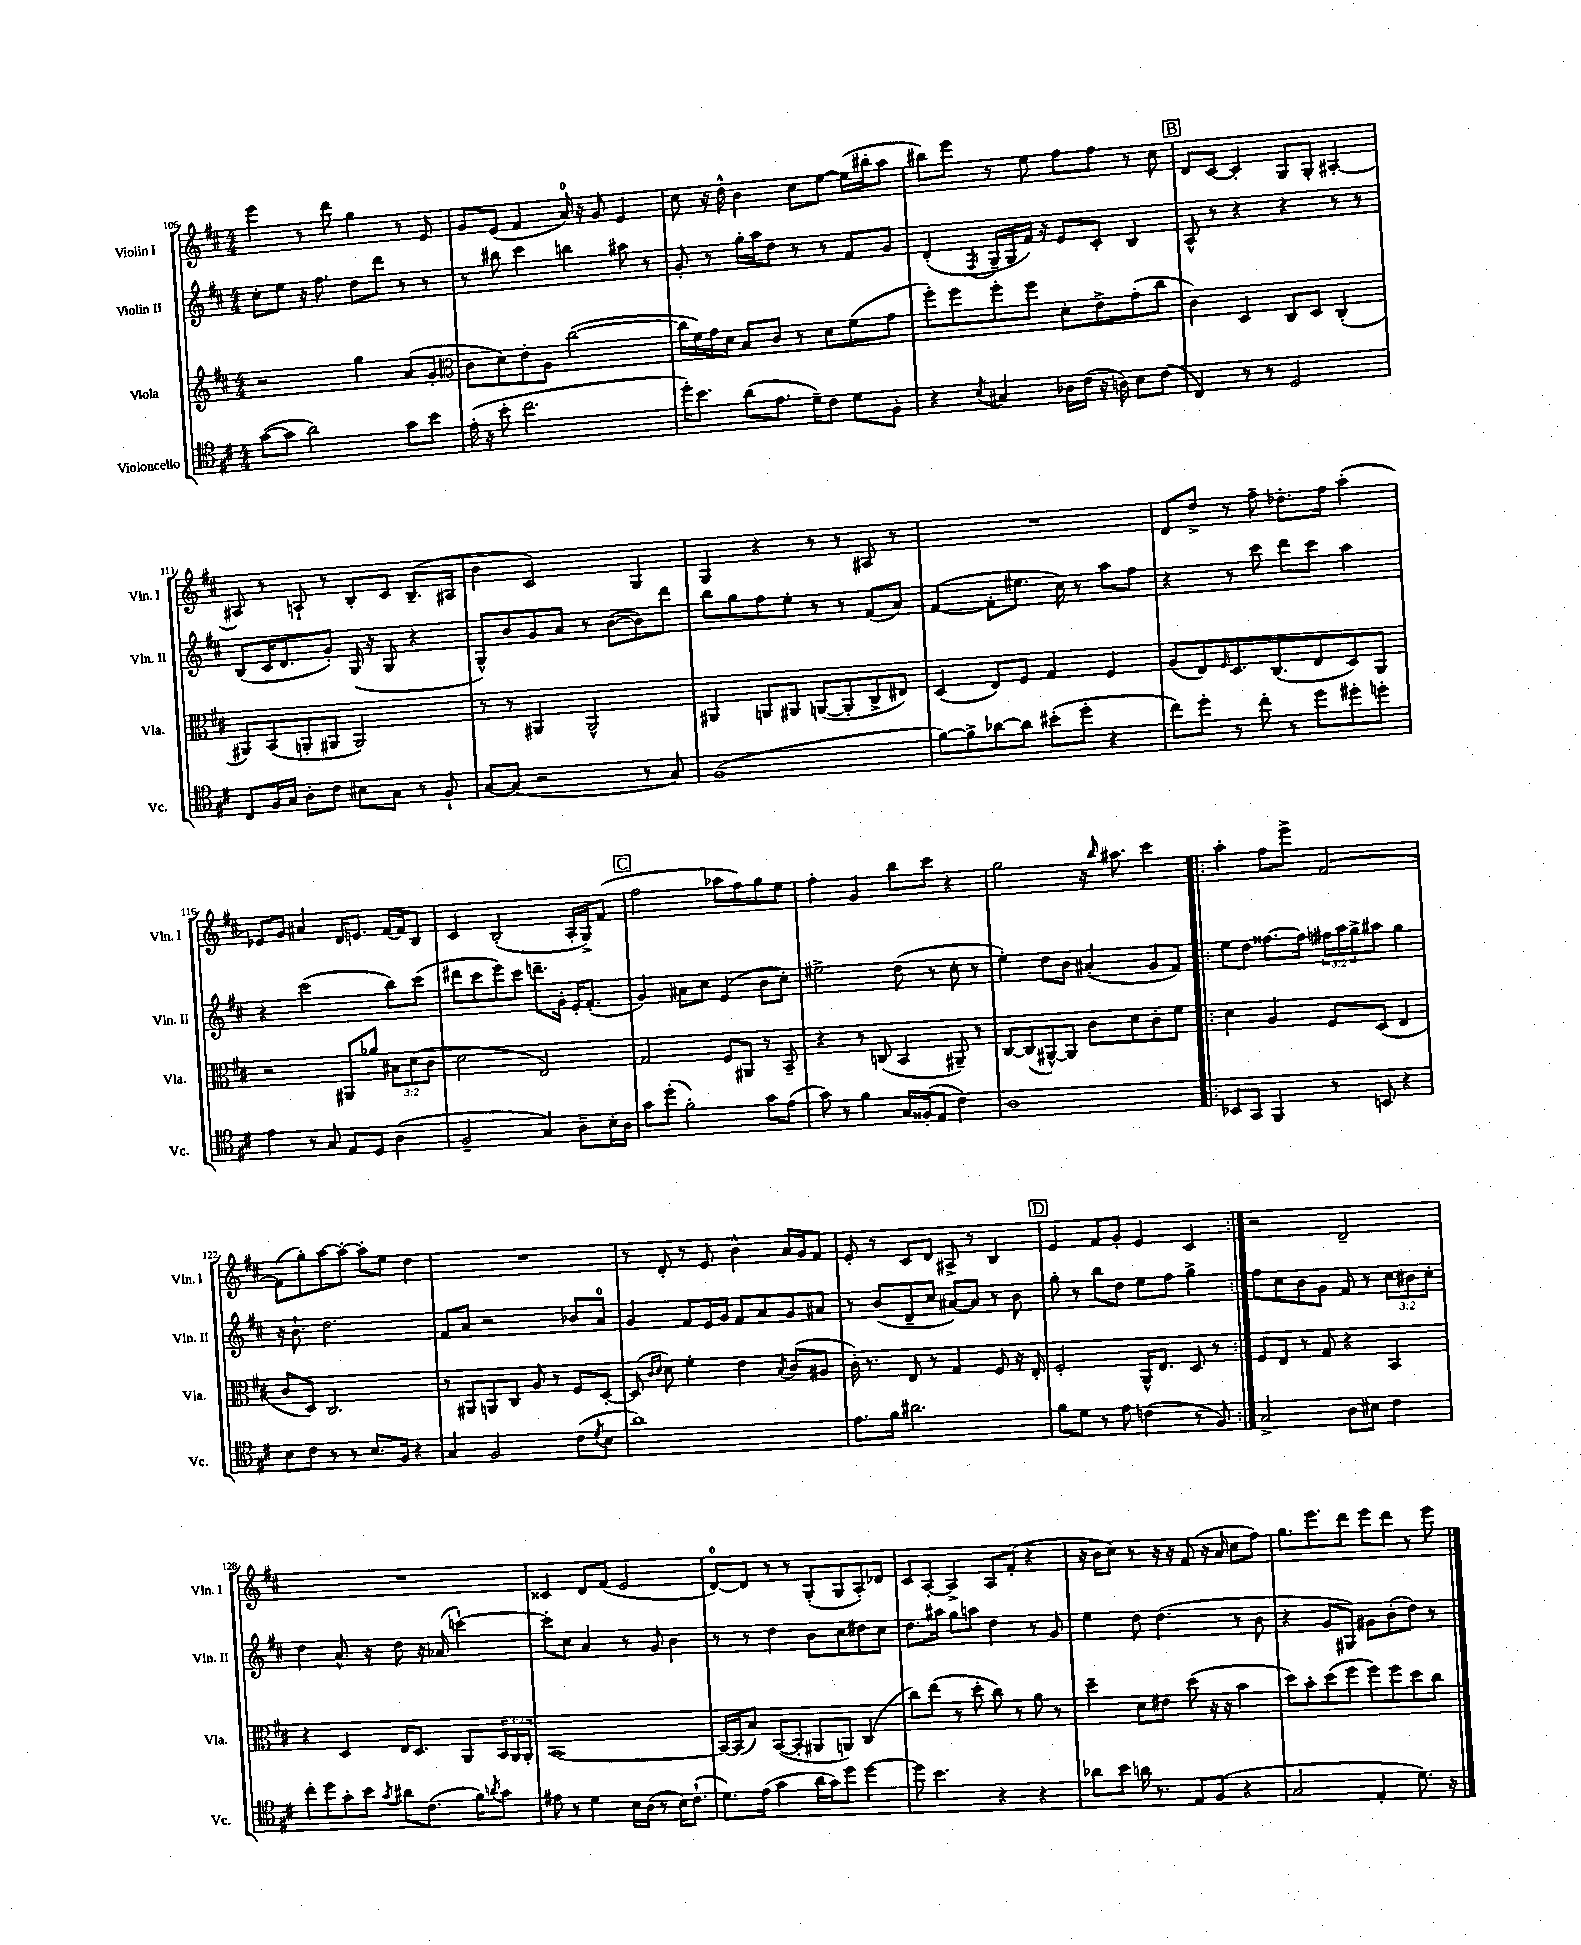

**kern	**kern	**kern	**kern
*staff4	*staff3	*staff2	*staff1
*clefC4	*clefG2	*clefG2	*clefG2
*k[f#c#]	*k[f#c#]	*k[f#c#]	*k[f#c#]
*M4/4	*M4/4	*M4/4	*M4/4
([8g	2r	8cc#'	4eee
8g]	.	8ee	.
2a)	.	16r	8r
.	.	8.ff#	.
.	.	.	8ddd
.	4gg	8dd	4gg
.	.	8ddd	.
8g	(8a	8r	8r
8b	8g'	8r	8e
=	=	=	=
*	*clefC3	*	*
(16e'	8c#	8r	8g
16r	.	.	.
8b'	8d)	8bb#	(8e
2.cc#	8e'	4ccc#	4f#
.	8A	.	.
.	([2cc#	4bb	16a)
.	.	.	16r
.	.	.	8g
.	.	8aa#	4e
.	.	8r	.
=	=	=	=
16dd')	16cc#]	8g'	8cc#
8.b	16f#)	.	.
.	16g	8r	16r
.	16d	.	16dd^^
(8a	8B	16gg'	4b
.	.	16aa	.
8.e	8c#	8dd	.
.	8r	8r	8cc#
16d~)	.	.	.
8c#	8d	8r	[8ee
8d	(8f#	8f#	(16ee]
.	.	.	16bb#'
8F#'	8g	8g	8aa
=	=	=	=
4r	8ff#')	(4d'	8bb#)
.	8ff#	.	8eee
8qB	.	8qF#	.
4G#	8ff#'	16G~	8r
.	.	16G	.
.	8ff#	16f#)	8ee
.	.	16r	.
16A-	8d'	8e	8ff#
(16c#	.	.	.
16r	8e^	8c#'	8ff#
16A)	.	.	.
8B	(8g'	4B	8r
(8c#	8cc#	.	8cc#
=	=	=	=
4C#)	4c#)	8A^^	8d
.	.	8r	[8c#
8r	4D	4r	4c#']
8r	.	.	.
2D	8C#	4r	8G
.	8D	.	8G'
.	(4C#'	8r	[4A#'
.	.	8r	.
=	=	=	=
8C#	8AA#)	(8B	8A#]
16F#	(8BB	16c#	8r
16G	.	8.d	.
8A'	8AA'	.	8A`
8c#	8AA#	8g')	8r
8B#	2AA#)	(16G	8B'
.	.	16r	.
8G	.	8G	8c#
8r	.	4r	(8.B~
8F#`	.	.	.
.	.	.	16A#
=	=	=	=
[8G	8r	8G^^)	4b
(8G]	8r	8b	.
2r	4AA#	8g	2c#)
.	.	8a	.
.	2AA#^^	8r	.
.	.	([8b	.
8r	.	8b])	4G
8G)	.	8ddd	.
=	=	=	=
(1F#	4AA#	8bb	4G
.	.	8gg	.
.	8AA	8ff#	4r
.	8AA#	8ee'	.
.	([8AA	8r	8r
.	8AA']	8r	8r
.	8C#^	(8f#	8A#
.	8E#)	8a)	8r
=	=	=	=
[8f#)	(4D	([4f#	1r
8f#^]	.	.	.
[8a-	8E)	8f#']	.
8a-]	8F#	8.ee#	.
(8b#'	4G	.	.
.	.	16cc#)	.
8dd'	.	8r	.
4r	4F#	8aa	.
.	.	8ff#	.
=	=	=	=
8cc#)	(8A	4r	8d
8dd'	8E)	.	8dd^
.	16qqF#	.	.
8r	8.D	8r	8r
8cc#'	.	8ccc#	8ff#~
.	(8.C#	.	.
8r	.	8ddd	8.dd-'
8dd	8E	8ccc#	.
.	.	.	16ff#
8dd#'	8D)	4aa	(4aa'
8dd'	8AA	.	.
=	=	=	=
4e	2r	4r	8e-)
.	.	.	8g
8r	.	(2ccc#	4a#
8G	.	.	.
8E	8AA#	.	16d
.	.	.	8.e
8D	8a-	.	.
(4A	12B#	8bb)	[16f#
.	.	.	16f#]
.	(12d	.	.
.	.	(8ccc#	8B
.	12c#	.	.
=	=	=	=
2F#~	2d	8ddd#	4c#
.	.	8ccc#	.
.	.	8eee)	(2B'
.	.	8ccc#	.
4G)	2E)	8.ddd~	.
.	.	16g'	.
8A~	.	16e'	16A'
.	.	(8.f#'	16G^)
16B'	.	.	(8f#
16A	.	.	.
=	=	=	=
8g	2G	4g)	2ff#
(8dd'	.	.	.
2f#')	.	8a#	.
.	.	8cc#	.
.	8F#	(4e	8aa-
.	8AA#	.	8ff#)
8g	8r	8b	8gg
(8e	8BB~	8cc#')	8ee
=	=	=	=
8g)	4r	2ee#^	4ff#'
8r	.	.	.
4f#	8r	.	4g
.	(8C	.	.
16G	4BB	(8dd	8bb
(16F##'	.	.	.
8E	.	8r	8ccc#
4c#)	8AA#~)	8cc#'	4r
.	8r	8r	.
=	=	=	=
1A	[8C#	4ee')	2gg
.	(8C#]	.	.
.	[8AA#^^)	8dd	.
.	8AA#]	8b	.
.	8c#	(4a#'	16r
.	.	.	16qqbb
.	.	.	8.aa#
.	8d	.	.
.	8c#'	8g	4ccc#
.	8f#	8f#)	.
=!|:	=!|:	=!|:	=!|:
8BB-	4d	8ee	4aa'
8GG	.	8dd	.
4FF#	4A	[8.ff##	8ff#
.	.	.	8eee^
.	.	16ff##]	.
8r	8F#	24ff#	[2f#
.	.	24aa	.
.	.	24gg^	.
8BB	(8D	8aa#	.
4r	4E	4gg	.
=	=	=	=
8B	8c#	16r	(8f#]
.	.	8.b`	.
8c#	8D)	.	8gg')
8r	2.C#	2.dd	[8aa
8r	.	.	8aa'_
8.B	.	.	8aa']
.	.	.	8ee
16F#	.	.	.
4r	.	.	4dd
=	=	=	=
4G	8r	8f#	1r
.	8AA#	8a	.
2F#	8AA	2r	.
.	8C#	.	.
.	8A	.	.
.	8r	.	.
(8c#	8F#	8b-	.
8qd	.	.	.
8B	[8D'	8a	.
=	=	=	=
1a)	(8D]	4g	8r
.	16qqc#	.	.
.	16qqd	.	.
.	8d)	.	8d'
.	4f#'	8f#	8r
.	.	16e	8e
.	.	16g	.
.	4e	8f#	4b^^
.	.	8a	.
.	8qB	.	.
.	(8c#	8g	16a
.	.	.	16g
.	8A#	8a#	8f#
=	=	=	=
8.e	16c#')	8r	8e'
.	8.r	.	.
.	.	(8b	8r
16f#	.	.	.
2.a#	8E	8d~	8c#
.	8r	8cc#	8d
.	4G	[8a#)	8A#^
.	.	8a#]	8r
.	8F#	8r	4B
.	16r	8b	.
.	16E'	.	.
=	=	=	=
8f#	2F#'	8gg'	4e
8d	.	8r	.
8r	.	8bb	8f#
8e	.	8dd	8g'
(4c	16AA^^	8ee	4e
.	8.E	.	.
.	.	8ff#	.
8r	8D	4gg^	4c#
8F#)	8r	.	.
=:|!	=:|!	=:|!	=:|!
2G^	8F#	8ff#	2r
.	8E	8cc#	.
.	8r	8b	.
.	8G	8g	.
8A	4r	8f#	2d~
8B#	.	8r	.
4c#	4BB	12cc#	.
.	.	12b#	.
.	.	12cc#'	.
=	=	=	=
8cc#'	4r	4dd	1r
8dd	.	.	.
8g'	4D	8.a^^	.
8b	.	.	.
.	.	16r	.
8qg	.	.	.
8a#	16E	8dd	.
.	8.D	.	.
(8.c#	.	16r	.
.	.	(16a-	.
.	8AA	[4ccc`)	.
16f#)	.	.	.
8qa	.	.	.
8g	24BB	.	.
.	24AA	.	.
.	24AA'	.	.
=	=	=	=
8e#	[1BB	8ccc']	4c##
8r	.	8cc#	.
4d	.	4a	8d
.	.	.	(8f#
16B	.	8r	2e
(16A	.	.	.
8r	.	8g	.
16B)	.	4b	.
(8.c#`	.	.	.
=	=	=	=
8.d)	16BB_	8r	[8d)
.	(16BB]	.	.
.	8B)	8r	8d]
(16e	.	.	.
4g	([8BB	4dd	8r
.	8BB']	.	8r
16a	8AA#	8b	(8G'
16g)	.	.	.
8dd	8AA)	8cc#	8G
[4dd	(4C#	8dd#	8A')
.	.	8cc#	8d-
=	=	=	=
8dd]	8cc#)	8.dd	8c#
4.b	(8ee	.	[8A'
.	.	16aa#	.
.	8r	8gg	4A^]
.	8dd'	8aa	.
4r	8cc#)	4dd	8A
.	8r	.	(8f#'
4r	8a	8r	4r
.	8r	8g	.
=	=	=	=
8a-	4dd~	4ee	16r
.	.	.	16b
8b	.	.	8cc#)
16a	8d	8dd	8r
8.r	.	.	.
.	8e#	(4.dd	16r
.	.	.	16r
8E	(8dd	.	(8f#
(8F#	16r	.	16r
.	16r	.	16a
4r	4b	8r	8cc#
.	.	8b	8ff#)
=	=	=	=
2G	8dd)	4r	8.gg
.	8b'	.	.
.	.	.	8.eee
.	(8dd	8g	.
.	8ff#	8G#)	8ddd
4E'	8ff#)	8g#	8eee
.	8ff#	(8b'	8ddd
8.d)	8dd	8dd)	8r
.	8cc#	8r	8eee
16r	.	.	.
==	==	==	==
*-	*-	*-	*-
